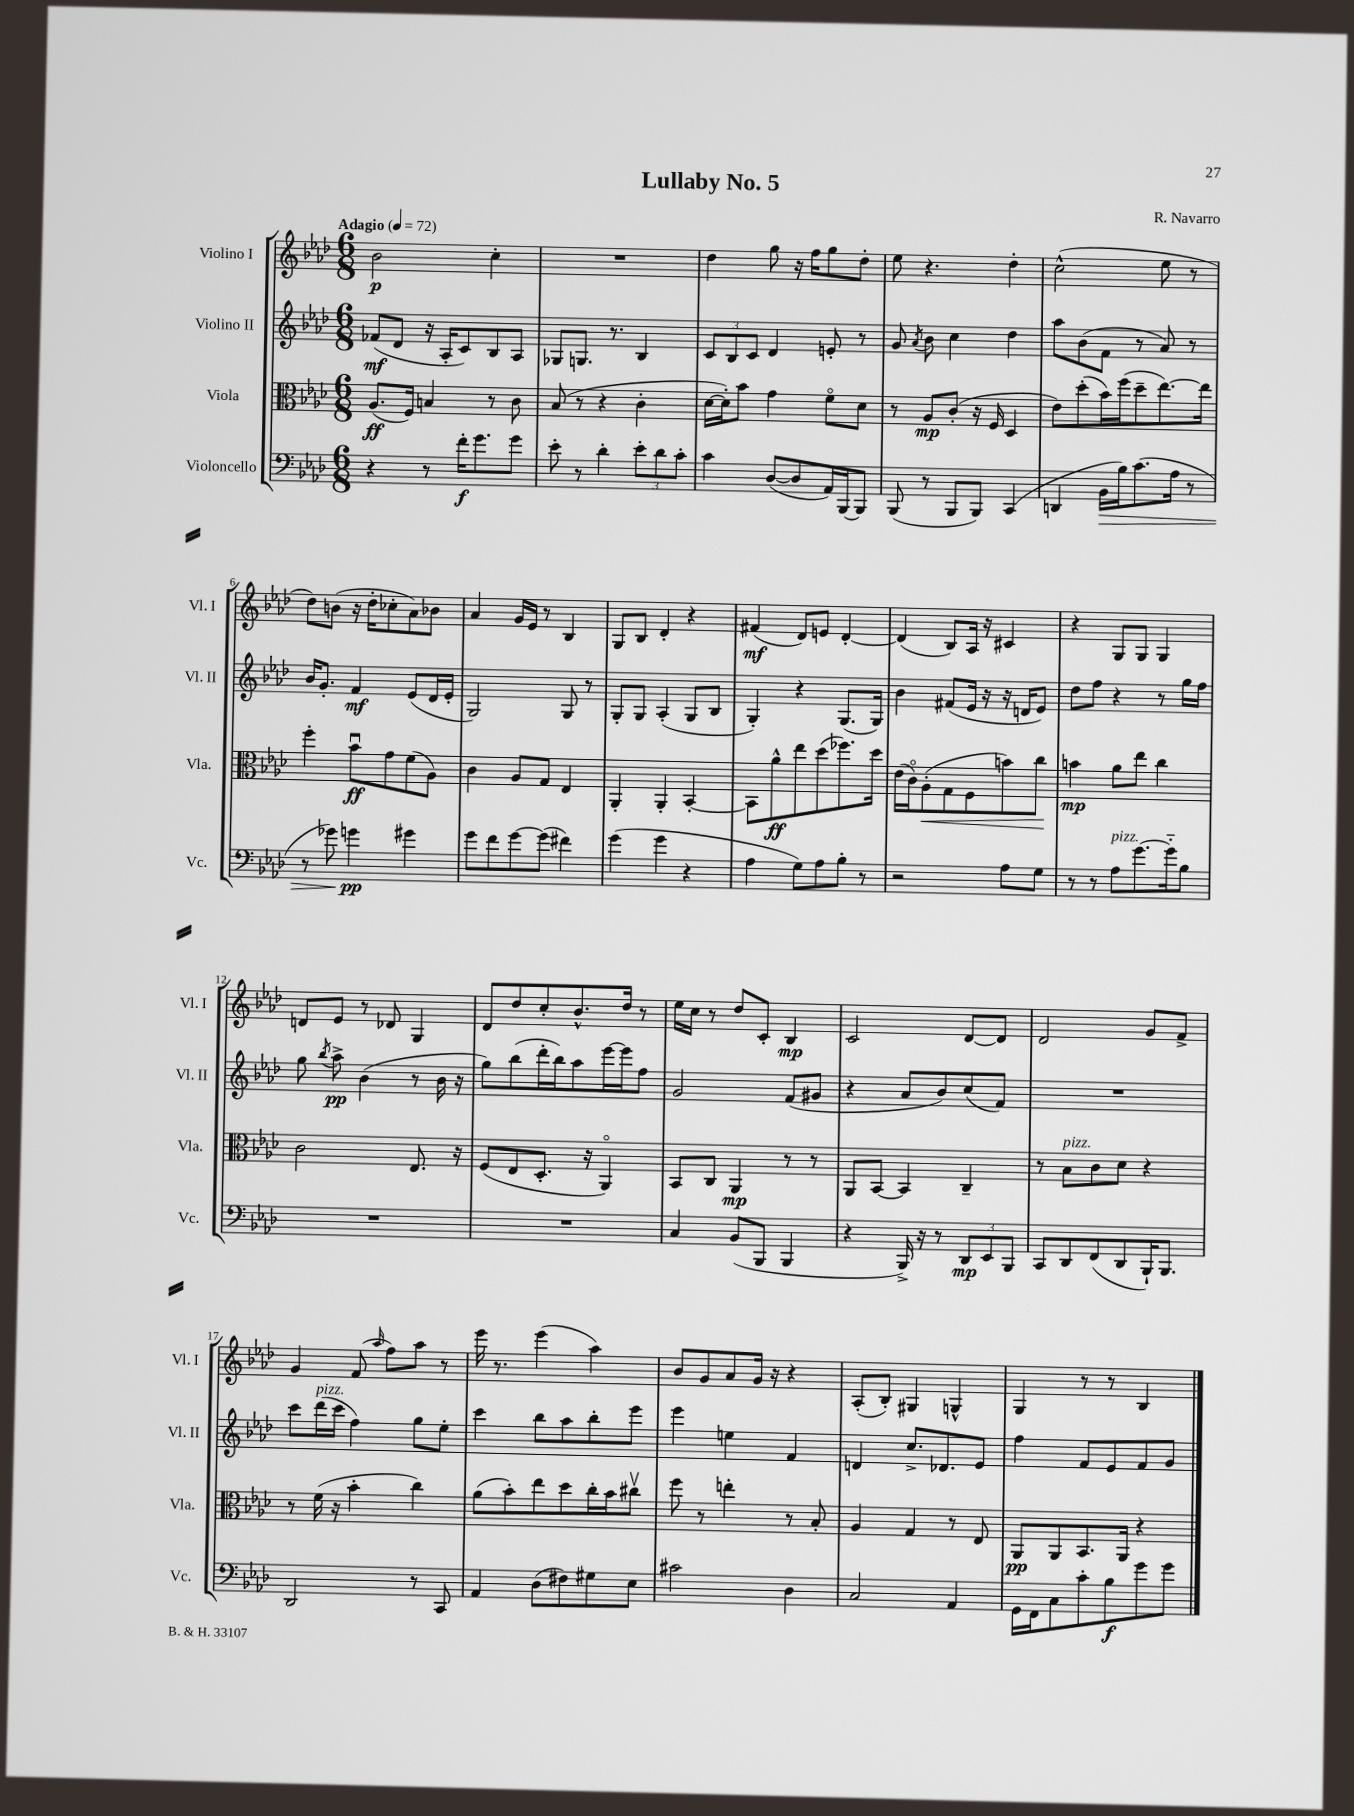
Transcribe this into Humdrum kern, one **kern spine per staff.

**kern	**dynam	**kern	**dynam	**kern	**dynam	**kern	**dynam
*part4	*part4	*part3	*part3	*part2	*part2	*part1	*part1
*staff4	*staff4	*staff3	*staff3	*staff2	*staff2	*staff1	*staff1
*I"Violoncello	*	*I"Viola	*	*I"Violino II	*	*I"Violino I	*
*I'Vc.	*	*I'Vla.	*	*I'Vl. II	*	*I'Vl. I	*
*clefF4	*	*clefC3	*	*clefG2	*	*clefG2	*
*k[b-e-a-d-]	*	*k[b-e-a-d-]	*	*k[b-e-a-d-]	*	*k[b-e-a-d-]	*
*M6/8	*	*M6/8	*	*M6/8	*	*M6/8	*
*MM72	*	*MM72	*	*MM72	*	*MM72	*
=1	=1	=1	=1	=1	=1	=1	=1
!	!	!	!	!	!	!LO:TX:a:B:t=Adagio	!
4r	.	(8.A-/L	ff	(8f-X/L	mf	2b-\	p
.	.	.	.	8d-/J	.	.	.
.	.	16F/Jk)	.	.	.	.	.
8r	.	4Bn/	.	16r	.	.	.
.	.	.	.	16A-'/KL	.	.	.
16f'\KL	f	.	.	8c/)	.	.	.
8.g\	.	.	.	.	.	.	.
.	.	8r	.	8B-/	.	4cc'\	.
8g\J	.	8c\	.	8A-/J	.	.	.
=2	=2	=2	=2	=2	=2	=2	=2
8e-'\	.	(8B-/	.	8G-X/L	.	2.r	.
8r	.	8r	.	8.Gn/J	.	.	.
4d-'\	.	4r	.	.	.	.	.
.	.	.	.	8.r	.	.	.
12e-'\L	.	4c'\	.	4B-/	.	.	.
12d-\	.	.	.	.	.	.	.
12c'\J	.	.	.	.	.	.	.
=3	=3	=3	=3	=3	=3	=3	=3
4c\	.	[16d-\LL	.	12c/L	.	4dd-\	.
.	.	16d-'\J])	.	.	.	.	.
.	.	.	.	12B-/	.	.	.
.	.	8b-\J	.	.	.	.	.
.	.	.	.	12c/J	.	.	.
([8D-/L	.	4g\	.	4d-/	.	8gg\	.
8D-/]	.	.	.	.	.	16r	.
.	.	.	.	.	.	16ff\KL	.
16AA-/L)	.	8f\L	.	8en'/	.	8gg\	.
[16BBB-/J	.	.	.	.	.	.	.
8BBB-/J]	.	8d-\J	.	8r	.	8dd-'\J	.
=4	=4	=4	=4	=4	=4	=4	=4
(8BBB-/	.	8r	.	8g/	.	8ee-\	.
.	.	.	.	8qa-/	.	.	.
8r	.	8A-/L	mp	8b-\	.	4.r	.
8BBB-/L	.	(8c'/J	.	4cc\	.	.	.
8BBB-/J)	.	16r	.	.	.	.	.
.	.	16F/	.	.	.	.	.
(4CC/	.	4D-/	.	4dd-\	.	4dd-'\	.
=5	=5	=5	=5	=5	=5	=5	=5
4DDn/	.	8e-\L)	.	8aa-\L	.	(2cc^^\	.
.	.	(8dd-'\	.	(8b-\	.	.	.
!	!LO:HP:b	!	!	!	!	!	!
16BB-\LL	>	16b-\L)	.	8f\J	.	.	.
16B-\J)	.	(16ff\J	.	.	.	.	.
(8.c\	.	8dd-~\	.	8r	.	.	.
.	.	[8.ee-\)	.	8a-/)	.	8ee-\	.
16A-\Jk	.	.	.	.	.	.	.
8r	.	.	.	8r	.	8r	.
.	.	16ee-\Jk]	.	.	.	.	.
!!LO:LB:g=z
=6	=6	=6	=6	=6	=6	=6	=6
8r	.	4ff'\	.	16b-/KL	.	8dd-\L)	.
.	.	.	.	8.g'/J	.	.	.
8g-X\)	.	.	.	.	.	(8bn\J	.
4gn\	pp	8b-u\L	ff	4f/	mf	16r	.
.	.	.	.	.	.	16dd-'\KL	.
.	.	8g\	.	.	.	8cc-X'\	.
4g#X\	]	(8f\	.	(8e-/L	.	8a-\)	.
.	.	8A-\J)	.	16d-/L	.	8b-X\J	.
.	.	.	.	16e-'/JJ	.	.	.
=7	=7	=7	=7	=7	=7	=7	=7
8g\L	.	4c\	.	2G/)	.	4a-/	.
8f\	.	.	.	.	.	.	.
[8g\	.	8A-/L	.	.	.	16g/LL	.
.	.	.	.	.	.	16e-/JJ	.
(8g\J]	.	8G/J	.	.	.	8r	.
4f#X\)	.	4E-/	.	8G/	.	4B-/	.
.	.	.	.	8r	.	.	.
=8	=8	=8	=8	=8	=8	=8	=8
(4g\	.	4AA-'/	.	8G'/L	.	8G/L	.
.	.	.	.	8G/J	.	8B-/J	.
4g\	.	4AA-'/	.	(4A-'/	.	4d-'/	.
4r	.	[4BB-'/	.	8G/L	.	4r	.
.	.	.	.	8B-/J	.	.	.
=9	=9	=9	=9	=9	=9	=9	=9
4A-\	.	8BB-\L]	.	4G'/)	.	(4f#X/	mf
.	.	8a-^^\	ff	.	.	.	.
8G\L)	.	8ee-\	.	4r	.	8d-/L)	.
8A-\	.	(8dd-\	.	.	.	8en/J	.
8B-'\J	.	8.ff-X\)	.	(8.G/L	.	[4d-'/	.
8r	.	.	.	.	.	.	.
.	.	16dd-\Jk	.	16G/Jk)	.	.	.
=10	=10	=10	=10	=10	=10	=10	=10
2r	.	(16e-\LL	.	4b-\	.	(4d-/]	.
.	.	16c\J)	.	.	.	.	.
!	!	!	!LO:HP:b	!	!	!	!
.	.	(8A-'\	<	.	.	.	.
.	.	8G\	.	(8f#X/L	.	8B-/L)	.
.	.	8F\	.	16e-/Jk	.	16A-/Jk	.
.	.	.	.	16r	.	16r	.
8A-\L	.	8bn\)	.	16r	.	4c#X/	.
.	.	.	.	16dn/KL	.	.	.
8G\J	.	8cc\J	.	8e-/J)	.	.	.
.	.	.	[	.	.	.	.
=11	=11	=11	=11	=11	=11	=11	=11
8r	.	4bn\	mp	8dd-\L	.	4r	.
8r	.	.	.	8ff\J	.	.	.
!LO:TX:a:i:t=pizz.	!	!	!	!	!	!	!
8A-\L	.	8a-\L	.	4r	.	8G/L	.
[8.g\	.	8ee-\J	.	.	.	8G/J	.
.	.	4cc\	.	8r	.	4G/	.
16g\k]	.	.	.	.	.	.	.
8B-\J	.	.	.	16gg\LL	.	.	.
.	.	.	.	16ff\JJ	.	.	.
!!LO:LB:g=z
=12	=12	=12	=12	=12	=12	=12	=12
2.r	.	2c\	.	8gg\	.	8dn/L	.
.	.	.	.	8qbb-/	.	.	.
.	.	.	.	8aa-^\	pp	8e-/J	.
.	.	.	.	(4b-\	.	8r	.
.	.	.	.	.	.	8d-X/	.
.	.	8.E-/	.	8r	.	4G/	.
.	.	.	.	16b-\	.	.	.
.	.	16r	.	16r	.	.	.
=13	=13	=13	=13	=13	=13	=13	=13
2.r	.	(8F/L	.	8gg\L)	.	8d-/L	.
.	.	8E-/	.	(8bb-\	.	8dd-/	.
.	.	8.D-'/J	.	16ddd-'\L	.	8cc'/	.
.	.	.	.	16bb-\J)	.	.	.
.	.	.	.	8aa-\	.	8.b-^^/	.
.	.	16r	.	.	.	.	.
.	.	4AA-/)	.	[16eee-\L	.	.	.
.	.	.	.	16eee-\J]	.	16dd-/Jk	.
.	.	.	.	8ff\J	.	8r	.
=14	=14	=14	=14	=14	=14	=14	=14
4C/	.	8BB-/L	.	2g/	.	16ee-\LL	.
.	.	.	.	.	.	16cc\JJ	.
.	.	8C/J	.	.	.	8r	.
(8BB-/L	.	4AA-/	mp	.	.	8dd-/L	.
8BBB-/J	.	.	.	.	.	8c'/J	.
4BBB-/	.	8r	.	(8f/L	.	4B-/	mp
.	.	8r	.	8g#X/J	.	.	.
=15	=15	=15	=15	=15	=15	=15	=15
4r	.	8AA-/L	.	4r	.	2c/	.
.	.	[8BB-/J	.	.	.	.	.
16BBB-^/)	.	4BB-/]	.	8a-/L	.	.	.
16r	.	.	.	.	.	.	.
8r	.	.	.	8b-/)	.	.	.
12DD-/L	mp	4C~/	.	(8cc/	.	[8d-/L	.
12EE-/	.	.	.	.	.	.	.
.	.	.	.	8f/J)	.	8d-/J]	.
12BBB-/J	.	.	.	.	.	.	.
=16	=16	=16	=16	=16	=16	=16	=16
8CC/L	.	8r	.	2.r	.	2d-/	.
!	!	!LO:TX:a:i:t=pizz.	!	!	!	!	!
8DD-/	.	8B-\L	.	.	.	.	.
(8FF/	.	8c\	.	.	.	.	.
8DD-/	.	8d-\J	.	.	.	.	.
16BBB-`/K)	.	4r	.	.	.	8g/L	.
8.BBB-/J	.	.	.	.	.	.	.
.	.	.	.	.	.	8f^/J	.
!!LO:LB:g=z
=17	=17	=17	=17	=17	=17	=17	=17
2DD-/	.	8r	.	8ccc\L	.	4g/	.
!	!	!	!	!LO:TX:a:i:t=pizz.	!	!	!
.	.	(16f\	.	(16ddd-\L	.	.	.
.	.	16r	.	16ccc\JJ	.	.	.
.	.	4b-'\	.	4ff\)	.	(8f/	.
.	.	.	.	.	.	16qqaa-/	.
.	.	.	.	.	.	8ff\L)	.
8r	.	4cc\)	.	8gg\L	.	8aa-\J	.
8CC/	.	.	.	8ee-'\J	.	8r	.
=18	=18	=18	=18	=18	=18	=18	=18
4AA-/	.	(8a-\L	.	4ccc\	.	16eee-\	.
.	.	.	.	.	.	8.r	.
.	.	8b-'\)	.	.	.	.	.
(8D-\L	.	8ee-\	.	8bb-\L	.	(4eee-\	.
8F#X\)	.	8dd-\	.	8aa-\	.	.	.
8G#X\	.	16cc'\L	.	8bb-'\	.	4aa-\)	.
.	.	16b-\J	.	.	.	.	.
8E-\J	.	8cc#Xv\J	.	8eee-\J	.	.	.
=19	=19	=19	=19	=19	=19	=19	=19
2c#X\	.	8ff\	.	4eee-\	.	8b-/L	.
.	.	8r	.	.	.	8g/	.
.	.	4een'\	.	4een\	.	8a-/	.
.	.	.	.	.	.	16g/Jk	.
.	.	.	.	.	.	16r	.
4D-\	.	8r	.	4f/	.	4r	.
.	.	8B-'/	.	.	.	.	.
=20	=20	=20	=20	=20	=20	=20	=20
2C/	.	4A-/	.	4dn/	.	(8A-'/L	.
.	.	.	.	.	.	8B-'/J)	.
.	.	4G/	.	8.cc^/L	.	4G#X/	.
.	.	.	.	8.d-X/	.	.	.
4AA-/	.	8r	.	.	.	4Gn^^/	.
.	.	8E-/	.	8e-/J	.	.	.
=21	=21	=21	=21	=21	=21	=21	=21
16GG\LL	.	8AA-/L	pp	4ff\	.	4G/	.
16FF\J	.	.	.	.	.	.	.
8C\	.	8AA-/	.	.	.	.	.
8c'\	.	8.BB-/	.	8f/L	.	8r	.
8B-\	f	.	.	8e-/	.	8r	.
.	.	16AA-/Jk	.	.	.	.	.
8g\	.	4r	.	8f/	.	4B-/	.
8g\J	.	.	.	8g/J	.	.	.
==	==	==	==	==	==	==	==
*-	*-	*-	*-	*-	*-	*-	*-
